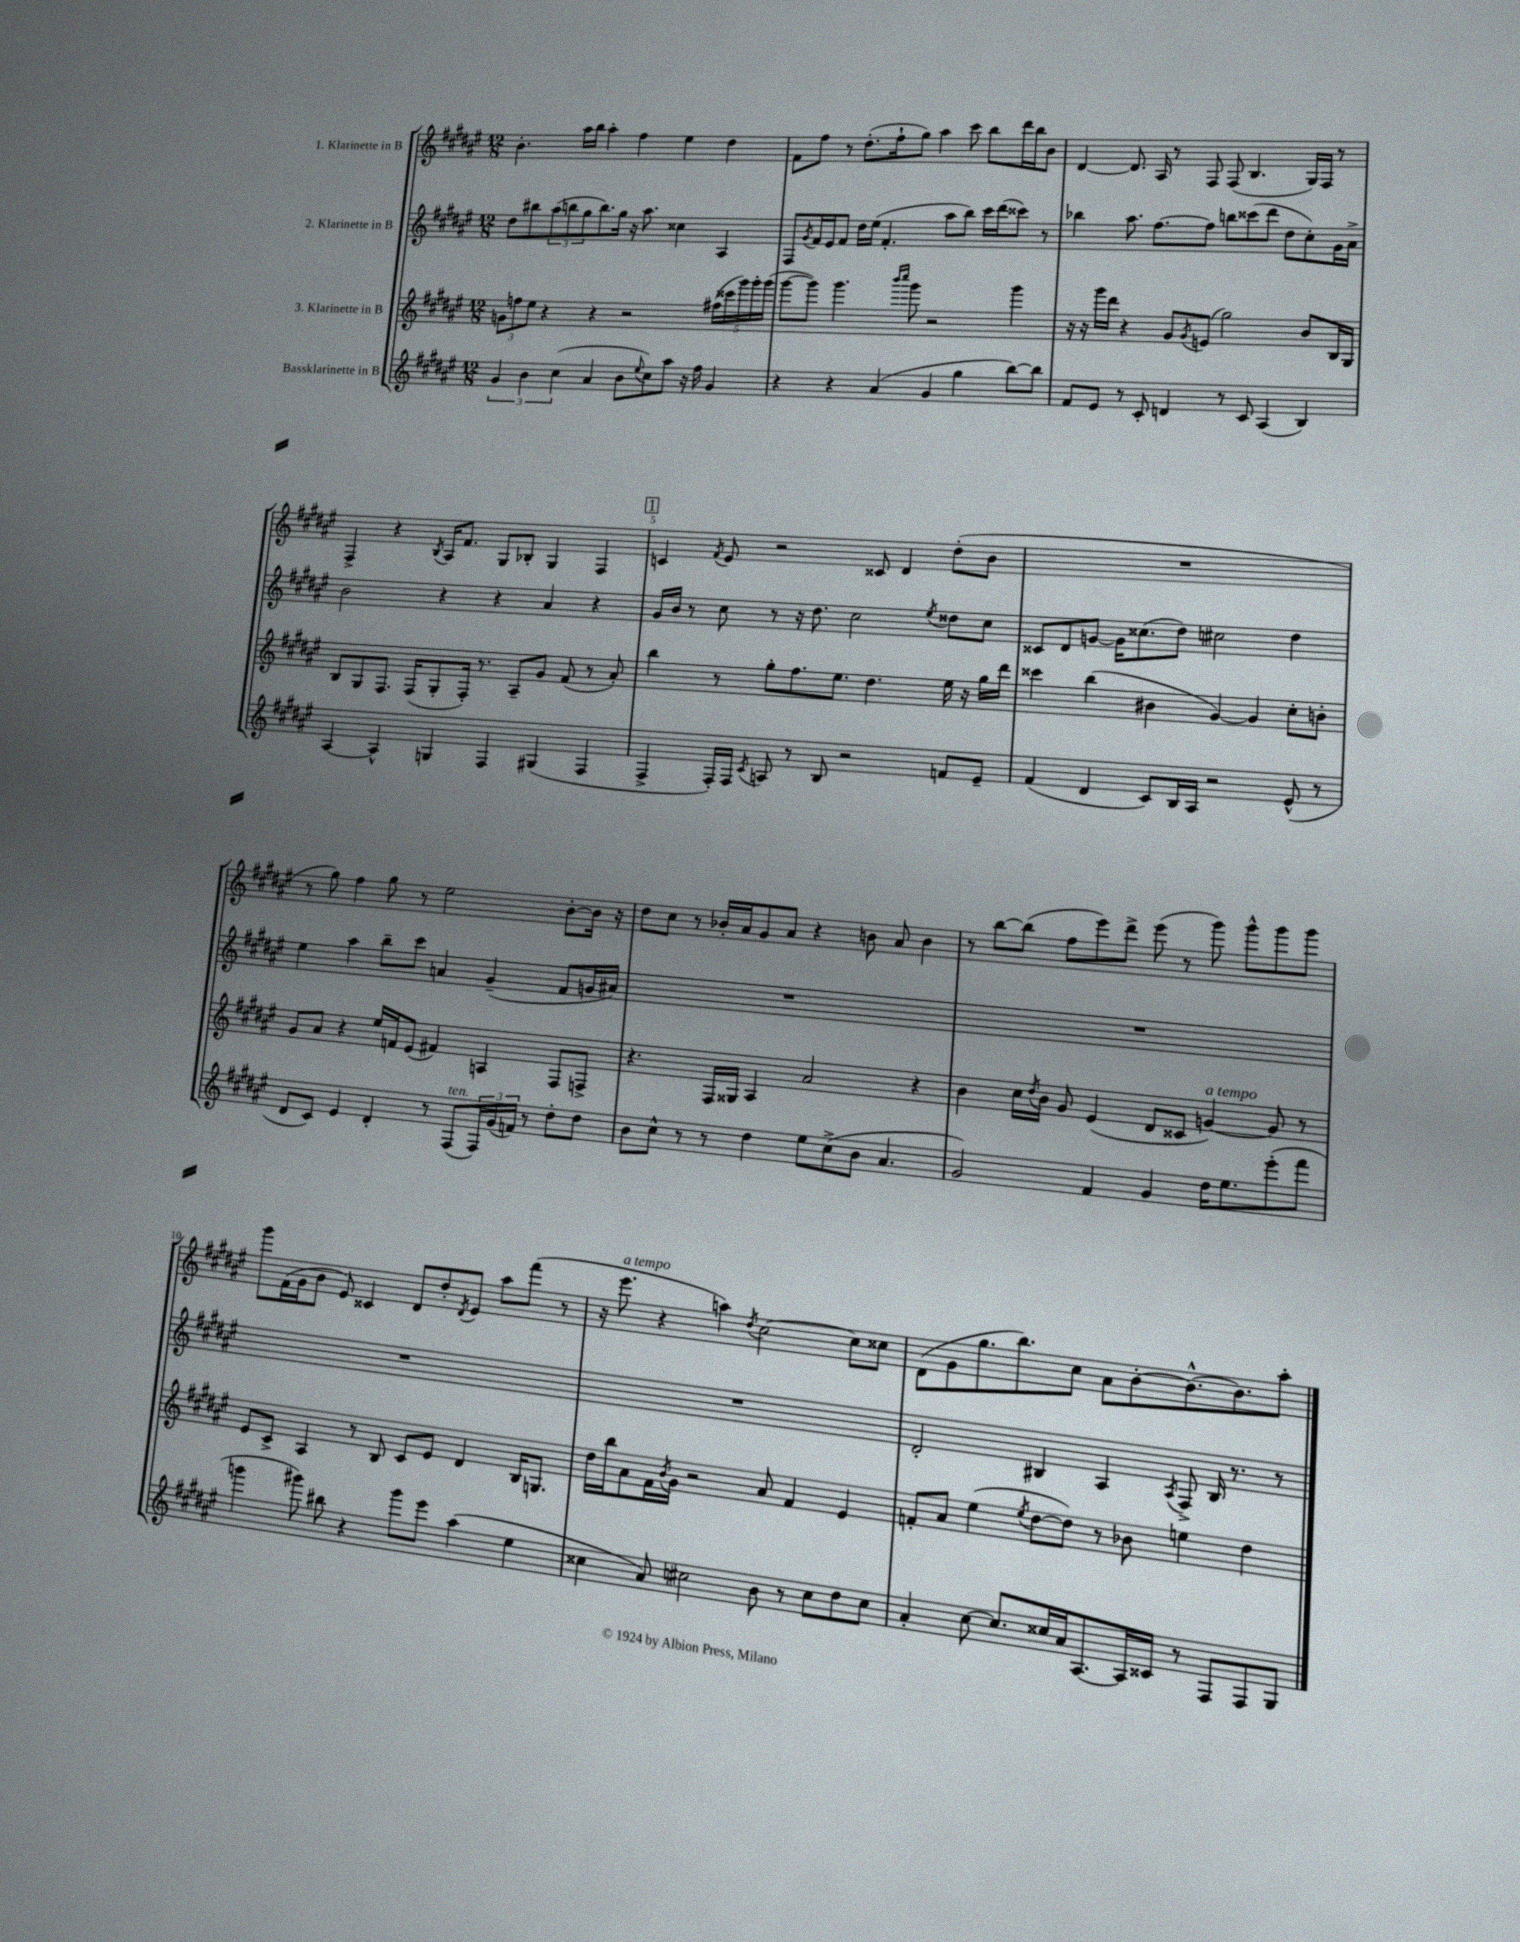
<<
\new StaffGroup <<
\new Staff = "s0" \with { instrumentName = "1. Klarinette in B" } {
    \clef treble \key fis \major \numericTimeSignature \time 12/8
    b'4.-. ais''16 b''16 ais''4-. fis''4 eis''4 dis''4 |
    fis'8 fis''8 r8 dis''8.-.( fis''16-! gis''8) ais''4 cis'''8 b''8 dis'''16 b''16 b'8 |
    dis'4~ dis'8. ais16 r8 fis8 fis8( b4. gis16) fis16 r8 |
    fis4-> r4 \acciaccatura { b8 } ais16 fis'8. gis8 bes8-. gis4 fis4 |
    \mark \markup { \box "1" } c'4 \acciaccatura { fis'8 } eis'8 r2 cisis'8 dis'4 dis''8-.( b'8 |
    R1. |
    r8 gis''8) fis''4 gis''8 r8 eis''2 b'8~-. b'16 r16 |
    dis''8 cis''8 r8 bes'16-. ais'16 gis'8 ais'8 r4 b'8 ais'8 b'4 |
    r8 b''8~ b''8( fis''8 eis'''8) dis'''8-> eis'''8( r8 gis'''8) gis'''8-^ gis'''8 gis'''8 |
    gis'''8 fis'16( gis'16 b'8 eis'8) cisis'4 dis'8 dis''8-. \acciaccatura { dis'8 } eis'8 ais''8 fis'''8( r8 |
    r16 eis'''8.^\markup { \italic "a tempo" } r4 a''4) \acciaccatura { dis''8 } cis''2~ cis''8 cisis''8 |
    dis'8( gis'8 gis''8. b''8.) cis''8 ais'8 b'8~-. b'8.~-^ b'8. ais''8-. \bar "|." |
}
\new Staff = "s1" \with { instrumentName = "2. Klarinette in B" } {
    \clef treble \key fis \major \numericTimeSignature \time 12/8
    dis''8 bis''8 \tuplet 3/2 { ais''8( b''8 gis''8 } b''8.) gis''16 r16 ais''8. cisis''4 ais4 |
    fis8 \acciaccatura { gis'8 } fis'16 eis'16 fis'8 dis''16 eis''16( fis'4.-. ais''8 b''8) cis'''16 dis'''16( cisis'''8) r8 |
    bes''4 ais''8. fis''8.~ fis''8 b''8 cisis'''8( dis'''8 dis''8 cis''8-.) gis'16 ais'16-> |
    b'2 r4 r4 ais'4 r4 |
    \mark \markup { \box "1" } gis'16 b'16 r8 cis''8 r8 r16 dis''8. cis''2 \acciaccatura { eis''8 } disis''8 cis''8 |
    cisis'8 dis'8 g'8~ g'16 cisis''8.( dis''8) cis''2 dis''4 |
    eis''4 ais''4 b''8-- cis'''8 a'4 gis'4--( fis'8 g'16 ais'16) |
    R1. |
    R1. |
    R1. |
    R1. |
    dis'2-. bis4 ais4 \acciaccatura { ais8 } fis8-> bis16 r8. r8 \bar "|." |
}
\new Staff = "s2" \with { instrumentName = "3. Klarinette in B" } {
    \clef treble \key fis \major \numericTimeSignature \time 12/8
    \tuplet 3/2 { g'8 f''8 eis''8 } r4 r4 r2 \tuplet 5/4 { fis''16( cisis'''16 gis'''16) gis'''16-. gis'''16( } |
    gis'''8~ gis'''8) gis'''4. \grace { b'''16 cis''''16 } gis'''8 r2 gis'''4 |
    r16 r16 gis'''16 dis'''16 r4 gis'8 \acciaccatura { gis'8 } e'8( gis''2) b'8 b16 gis16 |
    b8 gis8 fis8. fis16( gis8-. fis16-.) r8. ais8-- gis'8 fis'8( r8 ais'8-.) |
    \mark \markup { \box "1" } b''4 r8 gis''8-. fis''8. eis''8. dis''4. eis''16 r16 gis''16 dis'''16 |
    cisis'''4 b''4( bis'4 gis'4~) gis'4 cis''8-. b'8-. |
    gis'8 ais'8 r4 eis''16 f'16 eis'8( fis'4) a4 fis8 f8-> |
    r4. fis16 gisis16 ais4 ais'2 r4 |
    b'4 cis''16 \acciaccatura { dis''8 } b'16 gis'8 eis'4( dis'8 cisis'8 g'4~^\markup { \italic "a tempo" }) g'8 r8 |
    eis'8 cis'8-> ais4 r8 b8 cis'8 eis'8 dis'4 b16 g8. |
    dis''16 b''16 ais'8 fis'16 \acciaccatura { b'8 } gis'16 r2 ais'8 fis'4 eis'4 |
    f'8-. ais'8 eis''4( \acciaccatura { eis''8 } dis''8~ dis''8) r8 bes'8 e''4 dis''4 \bar "|." |
}
\new Staff = "s3" \with { instrumentName = "Bassklarinette in B" } {
    \clef treble \key fis \major \numericTimeSignature \time 12/8
    \tuplet 3/2 { gis'4 b'4 cis''4( } ais'4 b'8 \appoggiatura { eis''8 } cis''8) ais''8 r16 fis''16 gis'4 |
    r4 r4 ais'4( gis'4 gis''4 b''8~) b''8 |
    fis'8 eis'8 r8 cis'8-. d'4 r8 cis'8 ais4( b4) |
    ais4~ ais4-^ g4 fis4 gis4( fis4 |
    \mark \markup { \box "1" } fis4-> fis16-.) fis16 \acciaccatura { cis'8 } a8 r8 b8 r2 f'8 eis'8-- |
    fis'4( dis'4 cis'8) b16 ais16 r2 eis'8-^( r8 |
    dis'8 cis'8) eis'4 dis'4-. r8 fis8^\markup { \italic "ten." }( \tuplet 3/2 { fis16) gis'16( f'16) } r8 dis''8-. dis''8 |
    b'8 cis''8-^ r8 r8 dis''4 eis''8 cis''8->( b'8 ais'4. |
    gis'2) fis'4 gis'4 dis''16 eis''8. eis'''8-.( fis'''8 |
    g'''4 gis'''8) bis''8 r4 gis'''8 eis'''8 ais''4( eis''4 |
    cisis''4 ais'8) cis''2 b'8 r8 cis''8 dis''8 cis''8 |
    ais'4-. cis''8~ cis''8. cisis''16 ais'16 ais8.~ ais16 cisis'16 r8 fis8 fis8 gis8 \bar "|." |
}
>>
>>
\layout { \context { \Score \override BarNumber.break-visibility = ##(#f #t #t) barNumberVisibility = #(every-nth-bar-number-visible 5) } }
